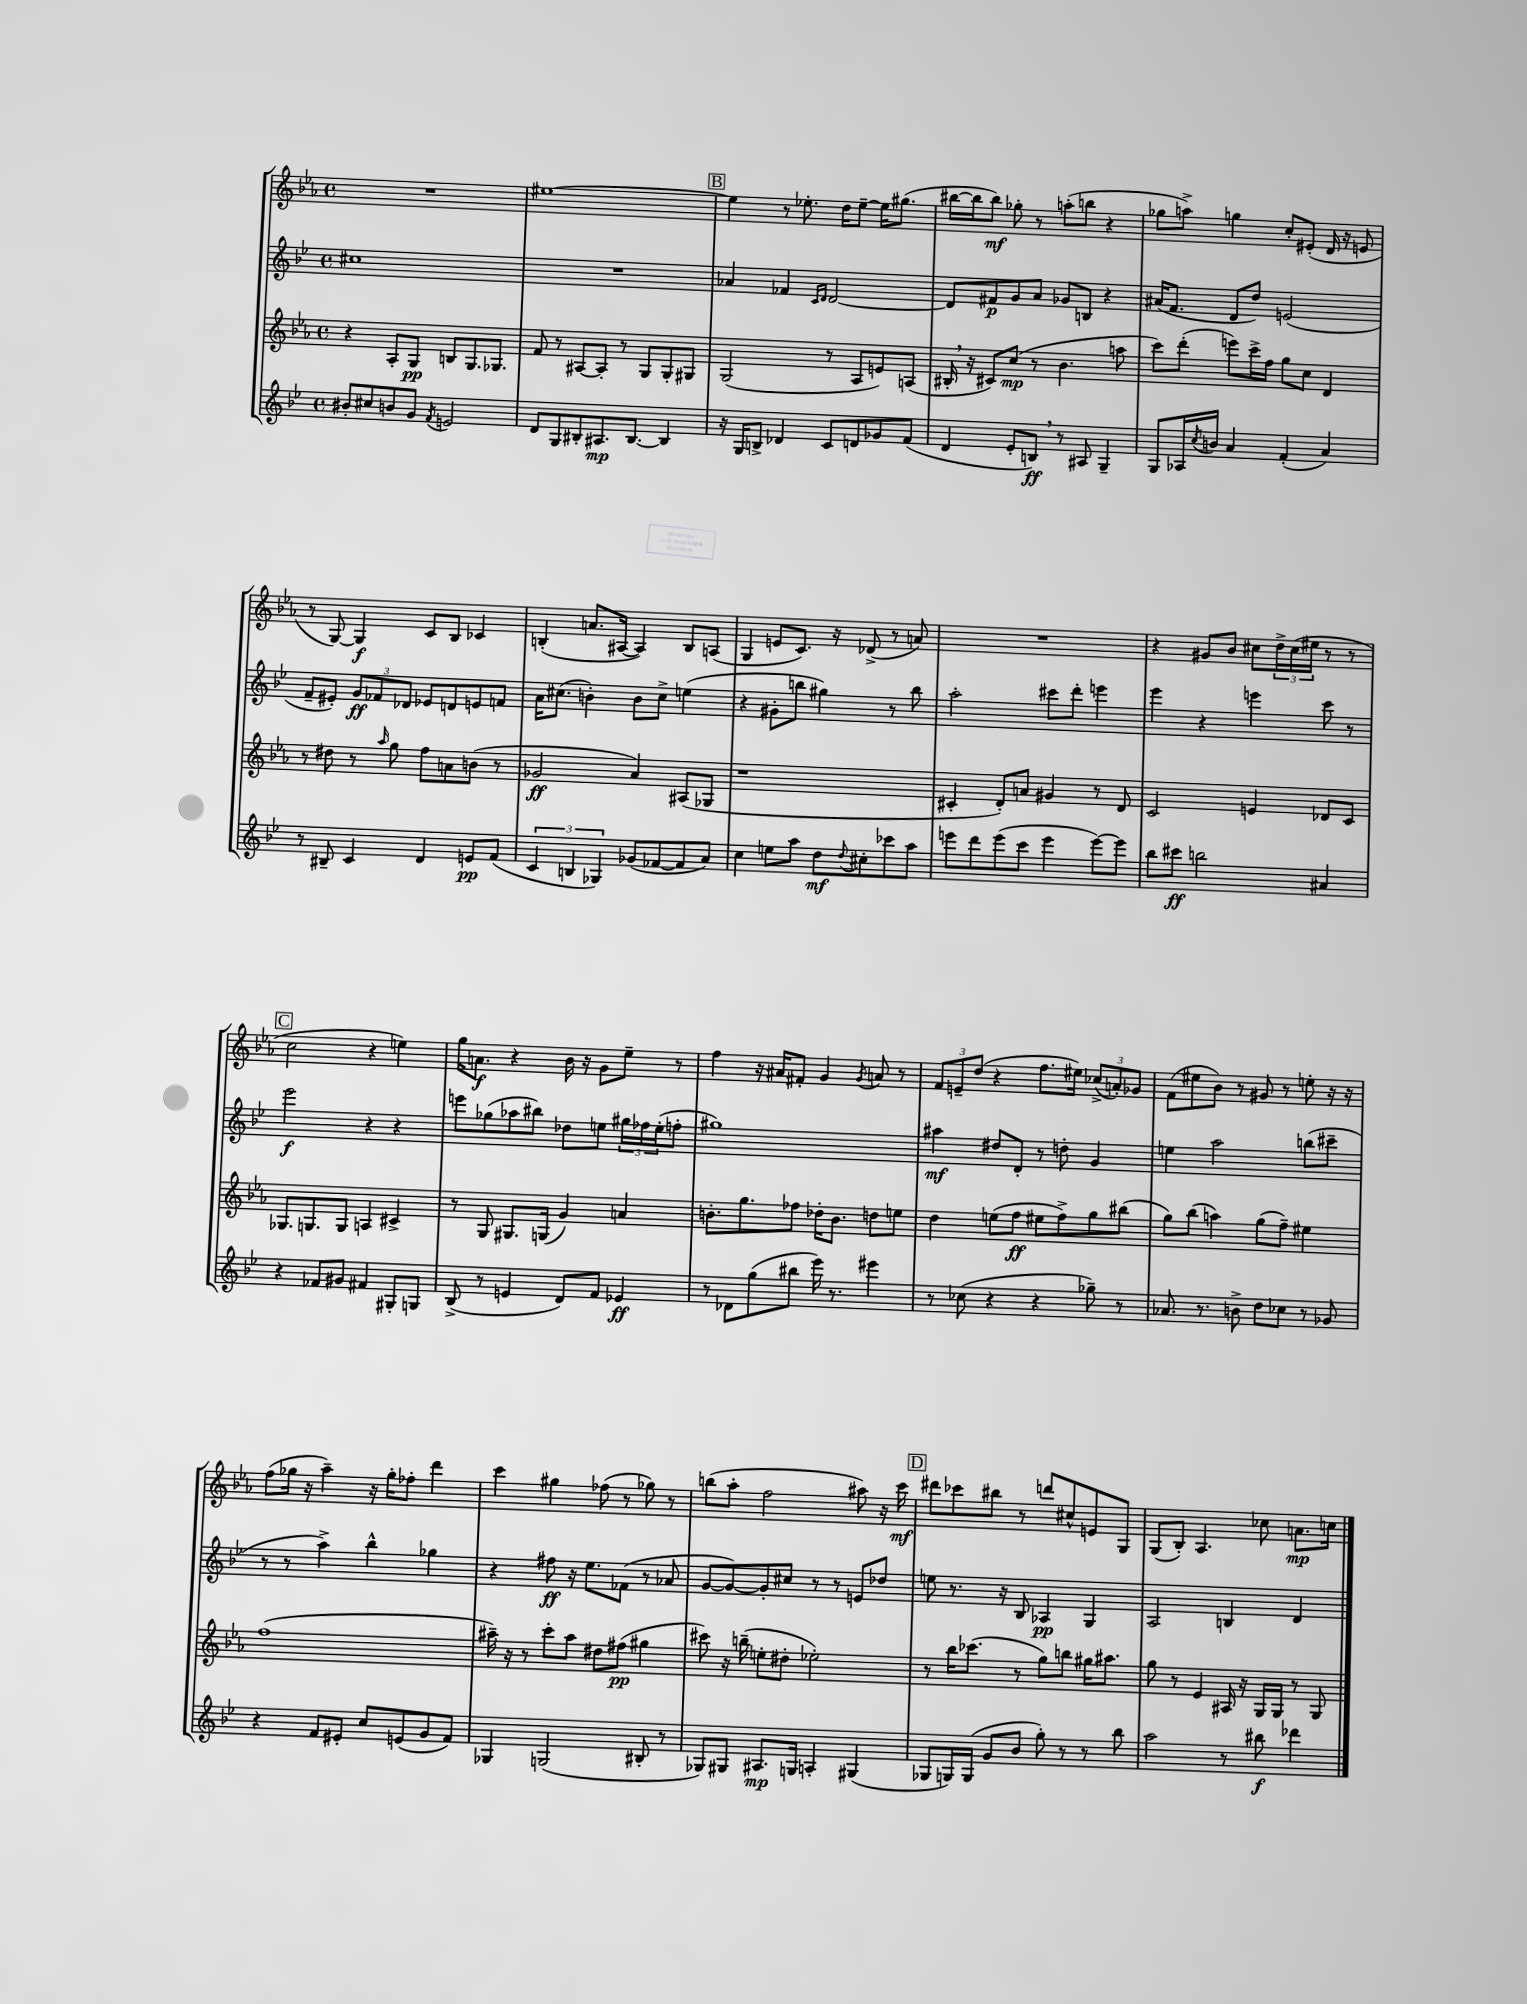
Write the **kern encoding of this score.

**kern	**kern	**kern	**kern
*staff4	*staff3	*staff2	*staff1
*clefG2	*clefG2	*clefG2	*clefG2
*k[b-e-]	*k[b-e-a-]	*k[b-e-]	*k[b-e-a-]
*M4/4	*M4/4	*M4/4	*M4/4
*met(c)	*met(c)	*met(c)	*met(c)
8b#'	4r	1cc#	1r
8cc#	.	.	.
8b	8A-'	.	.
8g	8G	.	.
8qf	.	.	.
2e	8B	.	.
.	8.G	.	.
.	8.G-	.	.
=	=	=	=
8d	8f	1r	[1ee#
8G	8r	.	.
8B#'	[8A#	.	.
8.A#	8A#']	.	.
.	8r	.	.
[8.B#	.	.	.
.	8G	.	.
4B#]	8G'	.	.
.	8G#	.	.
=	=	=	=
16r	(2G	4a-	4ee#]
16G	.	.	.
8B^	.	.	.
4d-	.	4f-	8r
.	.	.	8.ee-'
.	.	16qqc	.
.	.	16qqd	.
8c	8r	[2d	.
.	.	.	16dd
8d	8A-	.	[8ee-~
8g-	8e)	.	16ee-]
.	.	.	(8.gg#
(8f	(8A	.	.
=	=	=	=
4d	16B#'	8d]	[16bb#
.	16r	.	16bb#]
.	8c#)	8f#	8bb#)
8e-'	(8cc	8g	8gg-'
8B)	8r	8a	8r
8r	4.b-	8g-	(8aa'
8A#	.	8B	8bb
4G~	.	4r	4r
.	8aa	.	.
=	=	=	=
8G	8ccc)	(16a#	8gg-
.	.	8.f	.
16A-	(8ddd'	.	8aa^)
8qcc	.	.	.
16b	.	.	.
4a	8eee)	8d	4gg
.	16ccc^	8dd)	.
.	16ff	.	.
(4f'	8gg	(2e	8cc'
.	8cc	.	(8e#'
4a)	4d	.	16d
.	.	.	16r
.	.	.	8e
=	=	=	=
8r	8r	8f~	8r
8B#~	8dd#	8e#')	[8G)
4c	8r	12g	4G]
.	.	12f-	.
.	16qqaa-	.	.
.	8gg	.	.
.	.	12d-	.
4d	8ff	8e-	8c
.	8a	8d	8B-
8e	(8b	8e	4c-
(8f	8r	8f	.
=	=	=	=
6c	2g-	16a	(4B'
.	.	(8.cc#	.
6B	.	.	.
.	.	4b')	8.a
6G-)	.	.	.
.	.	.	[16A#
(8g-	4a-)	8b	4A#])
[8f-	.	8cc#^	.
8f-]	(8A#	(4ee	8B
8a)	8G-	.	(8A
=	=	=	=
4cc	1r	4r	4G
8ee	.	8g#'	8e
8aa	.	8bb	8.c)
8dd	.	4gg#)	.
.	.	.	16r
8qqdd	.	.	.
8cc#'	.	.	(8d-^
8ccc-	.	8r	8r
8aa	.	8bb	8a)
=	=	=	=
8eee	4c#'	2aa'	1r
8ddd	.	.	.
(8eee	8d')	.	.
8ccc	8a	.	.
4eee	4g#	8ccc#	.
.	.	8ddd'	.
[8eee)	8r	4eee	.
8eee]	8d	.	.
=	=	=	=
8bb-	2c	4eee-	4r
8ccc#	.	.	.
2bb	.	4r	8g#
.	.	.	8b-
.	4e	4eee	8cc#
.	.	.	24dd^
.	.	.	(24cc#
.	.	.	24ee#
4a#	8d-	8ccc	8r
.	8c	8r	8r
=	=	=	=
4r	8.G-	2eee-	2cc
.	8.G	.	.
8f-	.	.	.
8g#	8G	.	.
4f#	4A	4r	4r
8G#'	4c#^	4r	4ee)
8G	.	.	.
=	=	=	=
(8B-^	8r	8eee	16gg
.	.	.	8.a
8r	8G	(8gg-	.
4e	8.G#	8aa-	4r
.	.	8bb#)	.
.	(16G	.	.
8d)	4g)	8dd-	16b-
.	.	.	16r
8f	.	8ee	8g
4e-	4a	24gg#	8ee-~
.	.	24ff-	.
.	.	(24ee'	.
.	.	8ff'	8r
=	=	=	=
8r	8.b'	1gg#)	4ff
8d-	.	.	.
.	8.gg	.	.
(8gg	.	.	16r
.	.	.	16a#
8bb#	8ff-	.	8f#'
16eee-)	16dd-'	.	4g
8.r	8.b	.	.
.	.	.	8qg
4eee#	8dd	.	8a
.	8ee	.	8r
=	=	=	=
8r	4dd	4aa#	12f
.	.	.	12e~
(8cc-	.	.	.
.	.	.	(12dd
4r	(8ee	8dd#	4r
.	8ff	8d'	.
4r	8ee#	8r	8.ff
.	8ff^)	8dd'	.
.	.	.	16ee#)
8gg-~)	8gg	4g	(12cc-^
.	.	.	12a')
8r	(8bb#	.	.
.	.	.	12g-
=	=	=	=
8.a-	8gg)	4ee	(8f
.	(8bb-	.	8ee#
8.r	.	.	.
.	4aa)	2aa	8b-)
8b^	.	.	8r
8dd	(8gg	.	8g#
8cc-	8ff~)	.	8r
8r	4ee#	(8bb	8ee'
8g-	.	8ccc#~	16r
.	.	.	16r
=	=	=	=
4r	(1ff	8r	(8ff
.	.	8r	16gg-
.	.	.	16r
8f	.	4aa^)	4aa-~)
8e#'	.	.	.
8cc	.	4bb-^^	16r
.	.	.	16gg-'
(8e	.	.	8ff-'
8g	.	4gg-	4ddd
8f)	.	.	.
=	=	=	=
4G-	16aa#~)	4r	4ccc
.	16r	.	.
.	8r	.	.
(2G	8ccc'	8ff#	4gg#
.	8aa#	16r	.
.	.	8.ee-	.
.	8dd#	.	(8ff-
.	(8ff#	(8f-	8r
8B#'	4gg#	8r	8gg-)
8r	.	8a-	8r
=	=	=	=
8G-)	8ccc#)	[8g	(8bb
8G#	16r	8g_)	8aa-'
.	(16bb~	.	.
8.A#	8ee'	8g']	2ff
.	8dd#'	8cc#	.
16G	.	.	.
4A'	2ee-')	8r	.
.	.	8r	.
(4G#	.	8e	8aa#)
.	.	8dd-	16r
.	.	.	16ccc
=	=	=	=
8G-	8r	8ee	8ddd#
16G)	16bb-	8.r	8ccc-
(16G	(8.ccc-	.	.
8g	.	.	8bb#
.	.	16r	.
8b-	8r	8B-	8r
8gg')	8gg)	4A-	8ddd
8r	8bb	.	8cc#^^
8r	16gg#	4G	8e
.	8.aa#	.	.
8bb-	.	.	8G
=	=	=	=
2aa	8gg	2A	(8G
.	8r	.	8B-')
.	4e-	.	4.A-
8r	16A#	4B	.
.	16r	.	.
8bb#	16G	.	8cc-
.	16G	.	.
4ddd-	8r	4d	8.a
.	8G	.	.
.	.	.	16cc
==	==	==	==
*-	*-	*-	*-
